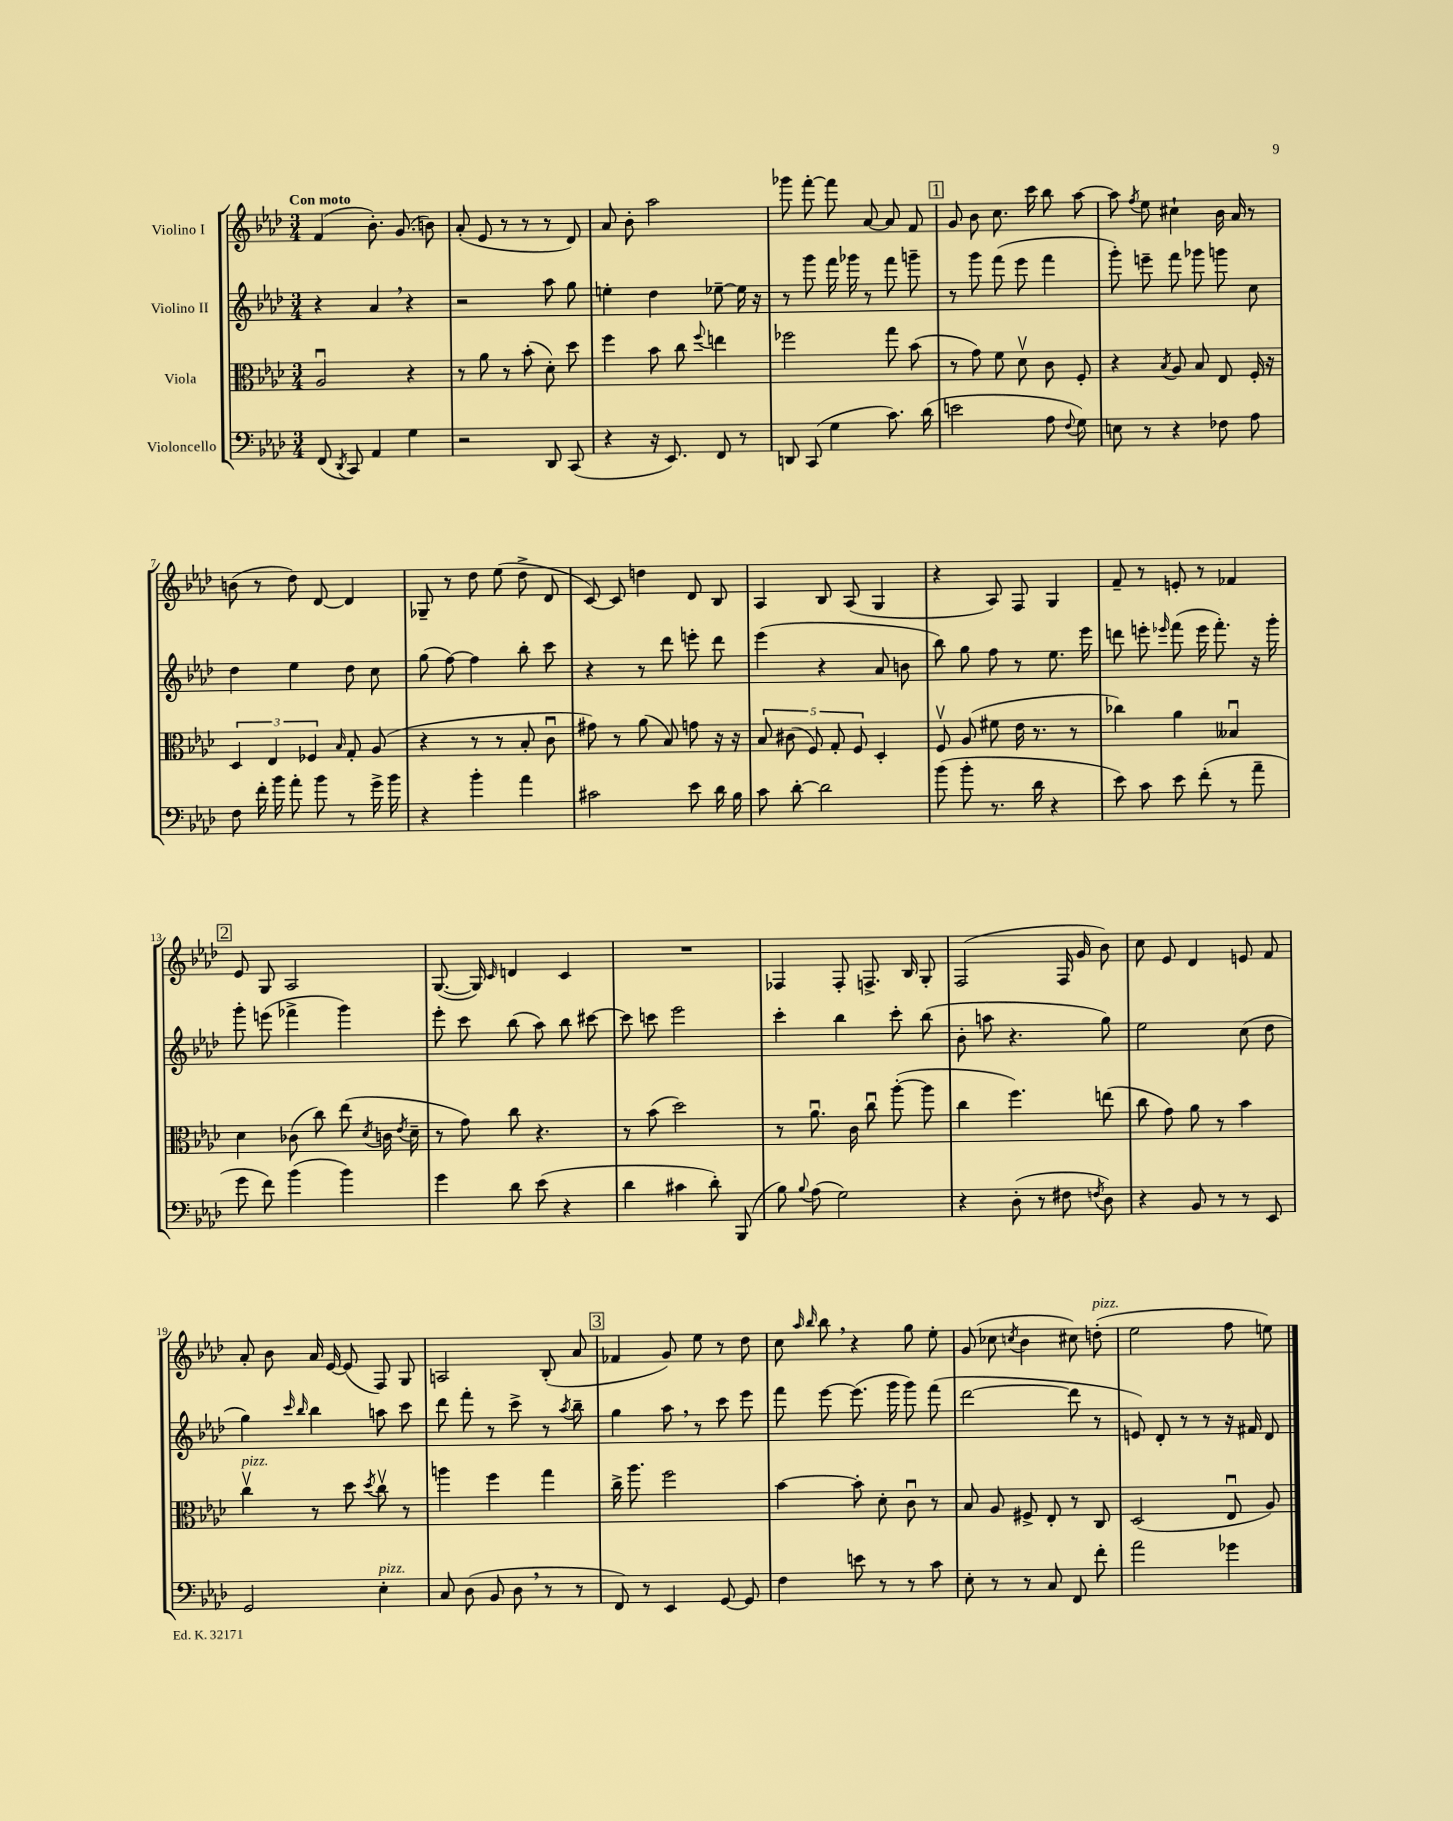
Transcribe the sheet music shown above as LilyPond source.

<<
\new StaffGroup <<
\new Staff = "s0" \with { instrumentName = "Violino I" } {
    \clef treble \key aes \major \numericTimeSignature \time 3/4 \tempo "Con moto"
    \autoBeamOff f'4( bes'8.-.) g'8.( b'8) |
    aes'8-.( ees'8 r8 r8 r8 des'8) |
    aes'8 bes'8-. aes''2 |
    ges'''8 f'''8~-. f'''8 aes'8~ aes'8 f'8 |
    \mark \markup { \box "1" } g'8 bes'8 c''8. c'''16 bes''8 aes''8~ |
    aes''8 \acciaccatura { f''8 } ees''8 cis''4-! bes'16 aes'16 r8 |
    b'8( r8 des''8) des'8~ des'4 |
    ges8-- r8 des''8 ees''8( des''8-> des'8 |
    c'8~) c'8 d''4 des'8 bes8 |
    aes4 bes8 aes8( g4 |
    r4 aes8) f8 g4 |
    f'8-- r8 e'8-. r8 fes'4 |
    \mark \markup { \box "2" } ees'8 g8 aes2 |
    g8.~( g16) \grace { c'16 } d'4 c'4 |
    R2. |
    fes4 fes8-. f8.-> bes16 g8-. |
    f2( f16 g'16 bes'8) |
    c''8 ees'8 des'4 e'8 f'8 |
    aes'8-. bes'8 aes'16 ees'16~ ees'8( f8) g8 |
    a2 bes8-.( aes'8 |
    \mark \markup { \box "3" } fes'4 g'8) ees''8 r8 des''8 |
    c''8 \grace { aes''16 bes''16 } bes''8 \breathe r4 g''8 ees''8-. |
    g'8( ces''8 \acciaccatura { c''8 } bes'4 cis''8) d''8-.^\markup { \italic "pizz." }( |
    ees''2 f''8 e''8) \bar "|." |
}
\new Staff = "s1" \with { instrumentName = "Violino II" } {
    \clef treble \key aes \major \numericTimeSignature \time 3/4
    \autoBeamOff r4 aes'4 \breathe r4 |
    r2 aes''8 g''8 |
    e''4-. des''4 ees''8~-- ees''16 r16 |
    r8 g'''8 f'''16 ges'''16 r8 f'''8 g'''8-- |
    \mark \markup { \box "1" } r8 g'''8 f'''8( ees'''8 f'''4 |
    g'''8-.) e'''8-- f'''8 ges'''8 g'''8 c''8 |
    des''4 ees''4 des''8 c''8 |
    g''8( f''8~) f''4 bes''8-. c'''8 |
    r4 r8 des'''8 e'''8-. des'''8 |
    ees'''4( r4 aes'8 b'8 |
    bes''8) g''8 f''8 r8 ees''8. ees'''16 |
    d'''8 e'''8-. \grace { ees'''16 } f'''8( ees'''16 f'''8.-.) r16 g'''16-. |
    \mark \markup { \box "2" } g'''8-. e'''8( fes'''4-> g'''4) |
    ees'''8-. c'''8 bes''8( aes''8) bes''8 cis'''8~ |
    cis'''8 c'''8 ees'''2 |
    c'''4-. bes''4 c'''8-. bes''8( |
    bes'8-. a''8 r4. g''8) |
    ees''2 c''8( des''8 |
    g''4) \grace { c'''16 bes''16 } bes''4 a''8 c'''8 |
    des'''8 f'''8-. r8 c'''8-> r8 \acciaccatura { aes''8 } bes''8-- |
    \mark \markup { \box "3" } g''4 aes''8 \breathe r8 c'''8 ees'''8 |
    f'''8 ees'''8~ ees'''8.( g'''16 g'''8) f'''8( |
    des'''2~ des'''8 r8 |
    e'8) des'8-. r8 r8 r16 fis'16 des'8 \bar "|." |
}
\new Staff = "s2" \with { instrumentName = "Viola" } {
    \clef alto \key aes \major \numericTimeSignature \time 3/4
    \autoBeamOff aes2\downbow r4 |
    r8 aes'8 r8 bes'8-.( des'8-.) des''8 |
    f''4 bes'8 c''8 \appoggiatura { f''8 } e''4 |
    fes''2 g''8 bes'8( |
    \mark \markup { \box "1" } r8 g'8) f'8 des'8\upbow c'8 f8-. |
    r4 \acciaccatura { bes8 } aes8 bes8 ees8 f16-. r16 |
    \tuplet 3/2 { des4 ees4 fes4 } \grace { bes16 } g8-. aes8( |
    r4 r8 r8 bes8-. c'8\downbow |
    gis'8) r8 aes'8( bes8) g'8 r16 r16 |
    \tuplet 5/4 { bes8 cis'8( f8) g8-. f8 } des4-. |
    f8\upbow aes8( fis'8 ees'16 r8. r8 |
    ces''4) aes'4 beses4\downbow |
    \mark \markup { \box "2" } des'4 ces'8( c''8) ees''8( \acciaccatura { des'8 } c'16 \acciaccatura { ees'8 } des'16-- |
    r8 g'8) c''8 r4. |
    r8 bes'8( des''2) |
    r8 aes'8.\downbow c'16 c''8\downbow aes''8~-.( aes''8 |
    c''4 f''4.) e''8( |
    c''8 g'8) aes'8 r8 bes'4 |
    c''4\upbow^\markup { \italic "pizz." } r8 des''8 \acciaccatura { des''8 } c''8\upbow r8 |
    a''4 f''4 g''4 |
    \mark \markup { \box "3" } c''16-> aes''8. f''2 |
    bes'4~ bes'8-. des'8-. c'8\downbow r8 |
    bes8 aes8 fis8-> ees8-. r8 c8 |
    des2( ees8\downbow aes8) \bar "|." |
}
\new Staff = "s3" \with { instrumentName = "Violoncello" } {
    \clef bass \key aes \major \numericTimeSignature \time 3/4
    \autoBeamOff f,8( \acciaccatura { des,8 } c,8) aes,4 g4 |
    r2 des,8 c,8( |
    r4 r16 ees,8.) f,8 r8 |
    d,8 c,8( g4 c'8.) des'16( |
    \mark \markup { \box "1" } e'2 aes8 \appoggiatura { f8 } g8) |
    e8 r8 r4 fes8 aes8 |
    f8 f'16-. bes'16 aes'8-. bes'8 r8 g'16-> bes'16 |
    r4 bes'4-. aes'4 |
    cis'2 ees'8 des'16 bes16 |
    c'8 des'8~-. des'2 |
    bes'8( bes'8-. r8. des'16 r4 |
    ees'8) c'8 ees'8 f'8-.( r8 aes'8-- |
    \mark \markup { \box "2" } g'8 f'8) bes'4( bes'4) |
    g'4 des'8 ees'8( r4 |
    des'4 cis'4 des'8-.) bes,,8( |
    bes8) \appoggiatura { bes8 } aes8( g2) |
    r4 des8-.( r8 fis8 \acciaccatura { f8 } des8) |
    r4 bes,8 r8 r8 ees,8 |
    g,2 ees4-.^\markup { \italic "pizz." } |
    c8 des8( bes,8 des8 \breathe r8 r8 |
    \mark \markup { \box "3" } f,8) r8 ees,4 g,8~ g,8 |
    f4 e'8 r8 r8 c'8 |
    ees8-. r8 r8 c8 f,8 f'8-. |
    aes'2 ges'4 \bar "|." |
}
>>
>>
